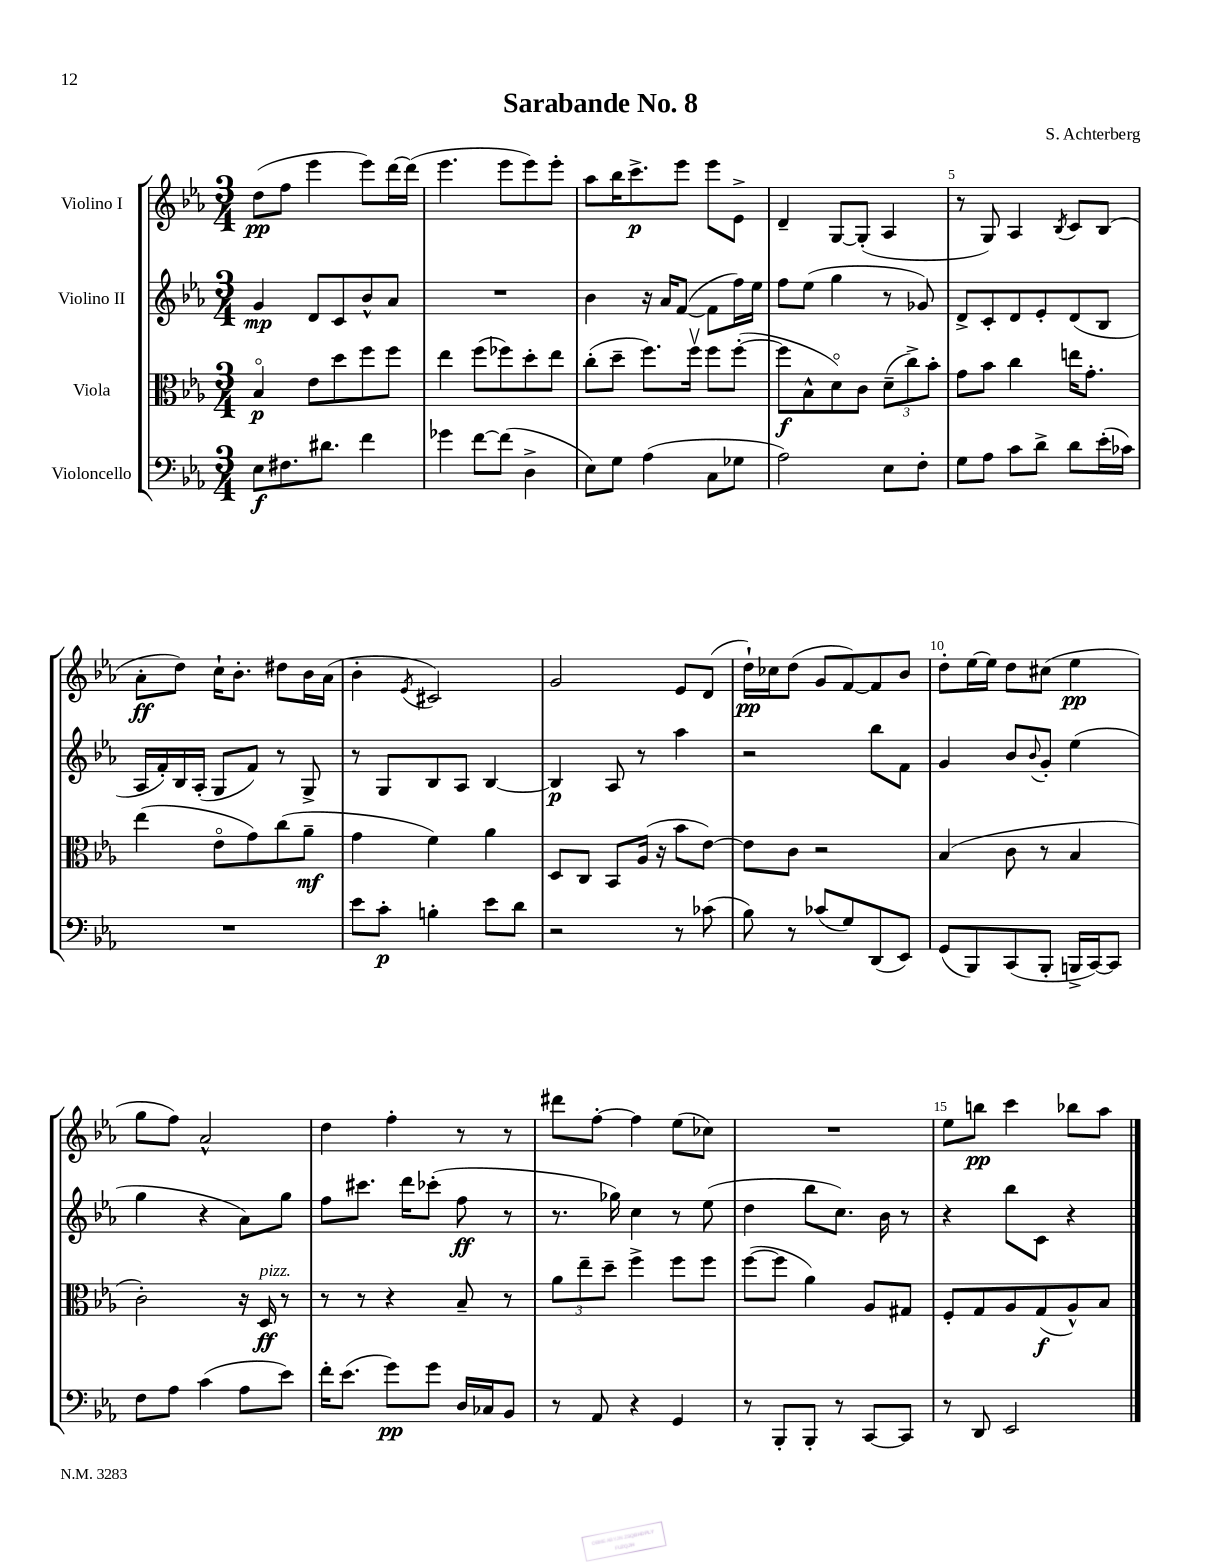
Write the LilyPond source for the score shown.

\header { title = "Sarabande No. 8" composer = "S. Achterberg" }
<<
\new StaffGroup <<
\new Staff = "s0" \with { instrumentName = "Violino I" } {
    \clef treble \key ees \major \numericTimeSignature \time 3/4
    d''8\pp( f''8 ees'''4 ees'''8) d'''16~ d'''16( |
    ees'''4. ees'''8 ees'''8) ees'''8-. |
    aes''8 bes''16 c'''8.->\p ees'''8 ees'''8 ees'8-> |
    d'4-- g8~ g8-.( aes4 |
    r8 g8) aes4 \acciaccatura { bes8 } c'8 bes8( |
    aes'8-.\ff d''8) c''16-! bes'8.-. dis''8 bes'16 aes'16( |
    bes'4-. \acciaccatura { ees'8 } cis'2) |
    g'2 ees'8 d'8( |
    d''16-!\pp) ces''16 d''8( g'8 f'8~) f'8 bes'8 |
    d''8-. ees''16~ ees''16 d''8 cis''8( ees''4\pp |
    g''8 f''8) aes'2-^ |
    d''4 f''4-. r8 r8 |
    dis'''8 f''8~-. f''4 ees''8( ces''8) |
    R2. |
    ees''8 b''8\pp c'''4 bes''8 aes''8 \bar "|." |
}
\new Staff = "s1" \with { instrumentName = "Violino II" } {
    \clef treble \key ees \major \numericTimeSignature \time 3/4
    g'4\mp d'8 c'8 bes'8-^ aes'8 |
    R2. |
    bes'4 r16 aes'16 f'8~( f'8 f''16) ees''16 |
    f''8 ees''8( g''4 r8 ges'8) |
    d'8-> c'8-. d'8 ees'8-. d'8( bes8 |
    aes16 f'16-.) bes16 aes16-.( g8 f'8) r8 g8-> |
    r8 g8 bes8 aes8 bes4~ |
    bes4\p aes8 r8 aes''4 |
    r2 bes''8 f'8 |
    g'4 bes'8 \appoggiatura { bes'8 } g'8-. ees''4( |
    g''4 r4 aes'8) g''8 |
    f''8 cis'''8. d'''16 ces'''8-.( f''8\ff r8 |
    r8. ges''16) c''4 r8 ees''8( |
    d''4 bes''8 c''8.) bes'16 r8 |
    r4 bes''8 c'8 r4 \bar "|." |
}
\new Staff = "s2" \with { instrumentName = "Viola" } {
    \clef alto \key ees \major \numericTimeSignature \time 3/4
    bes4\flageolet\p ees'8 d''8 f''8 f''8 |
    ees''4 f''8( fes''8) d''8-. ees''8 |
    c''8-.( d''8-- f''8.) f''16\upbow f''8 f''8~-.( |
    f''8\f bes8-^ d'8\flageolet) c'8 \tuplet 3/2 { d'8--( c''8->) bes'8-. } |
    g'8 bes'8 c''4 e''16 g'8.-. |
    ees''4( ees'8\flageolet g'8) c''8( aes'8--\mf |
    g'4 f'4) aes'4 |
    d8 c8 bes,8 aes16( r16 bes'8 ees'8~) |
    ees'8 c'8 r2 |
    bes4( c'8 r8 bes4 |
    c'2-.) r16 d16\ff^\markup { \italic "pizz." } r8 |
    r8 r8 r4 bes8-- r8 |
    \tuplet 3/2 { aes'8 ees''8-- d''8-- } f''4-> f''8 f''8 |
    f''8~( f''8 aes'4) aes8 gis8 |
    f8-. g8 aes8 g8\f( aes8-^) bes8 \bar "|." |
}
\new Staff = "s3" \with { instrumentName = "Violoncello" } {
    \clef bass \key ees \major \numericTimeSignature \time 3/4
    ees8\f fis8. dis'8. f'4 |
    ges'4 f'8~ f'8( d4-> |
    ees8) g8 aes4( c8 ges8 |
    aes2) ees8 f8-. |
    g8 aes8 c'8 d'8-> d'8 ees'16-.( ces'16) |
    R2. |
    ees'8 c'8-.\p b4-. ees'8 d'8 |
    r2 r8 ces'8( |
    bes8) r8 ces'8( g8) d,8( ees,8) |
    g,8( bes,,8) c,8( bes,,8-. b,,16-> c,16~) c,8 |
    f8 aes8 c'4( aes8 ees'8) |
    f'16-. ees'8.( g'8\pp) g'8 d16 ces16 bes,8 |
    r8 aes,8 r4 g,4 |
    r8 bes,,8-. bes,,8-. r8 c,8~ c,8 |
    r8 d,8 ees,2 \bar "|." |
}
>>
>>
\layout { \context { \Score \override BarNumber.break-visibility = ##(#f #t #t) barNumberVisibility = #(every-nth-bar-number-visible 5) } }
